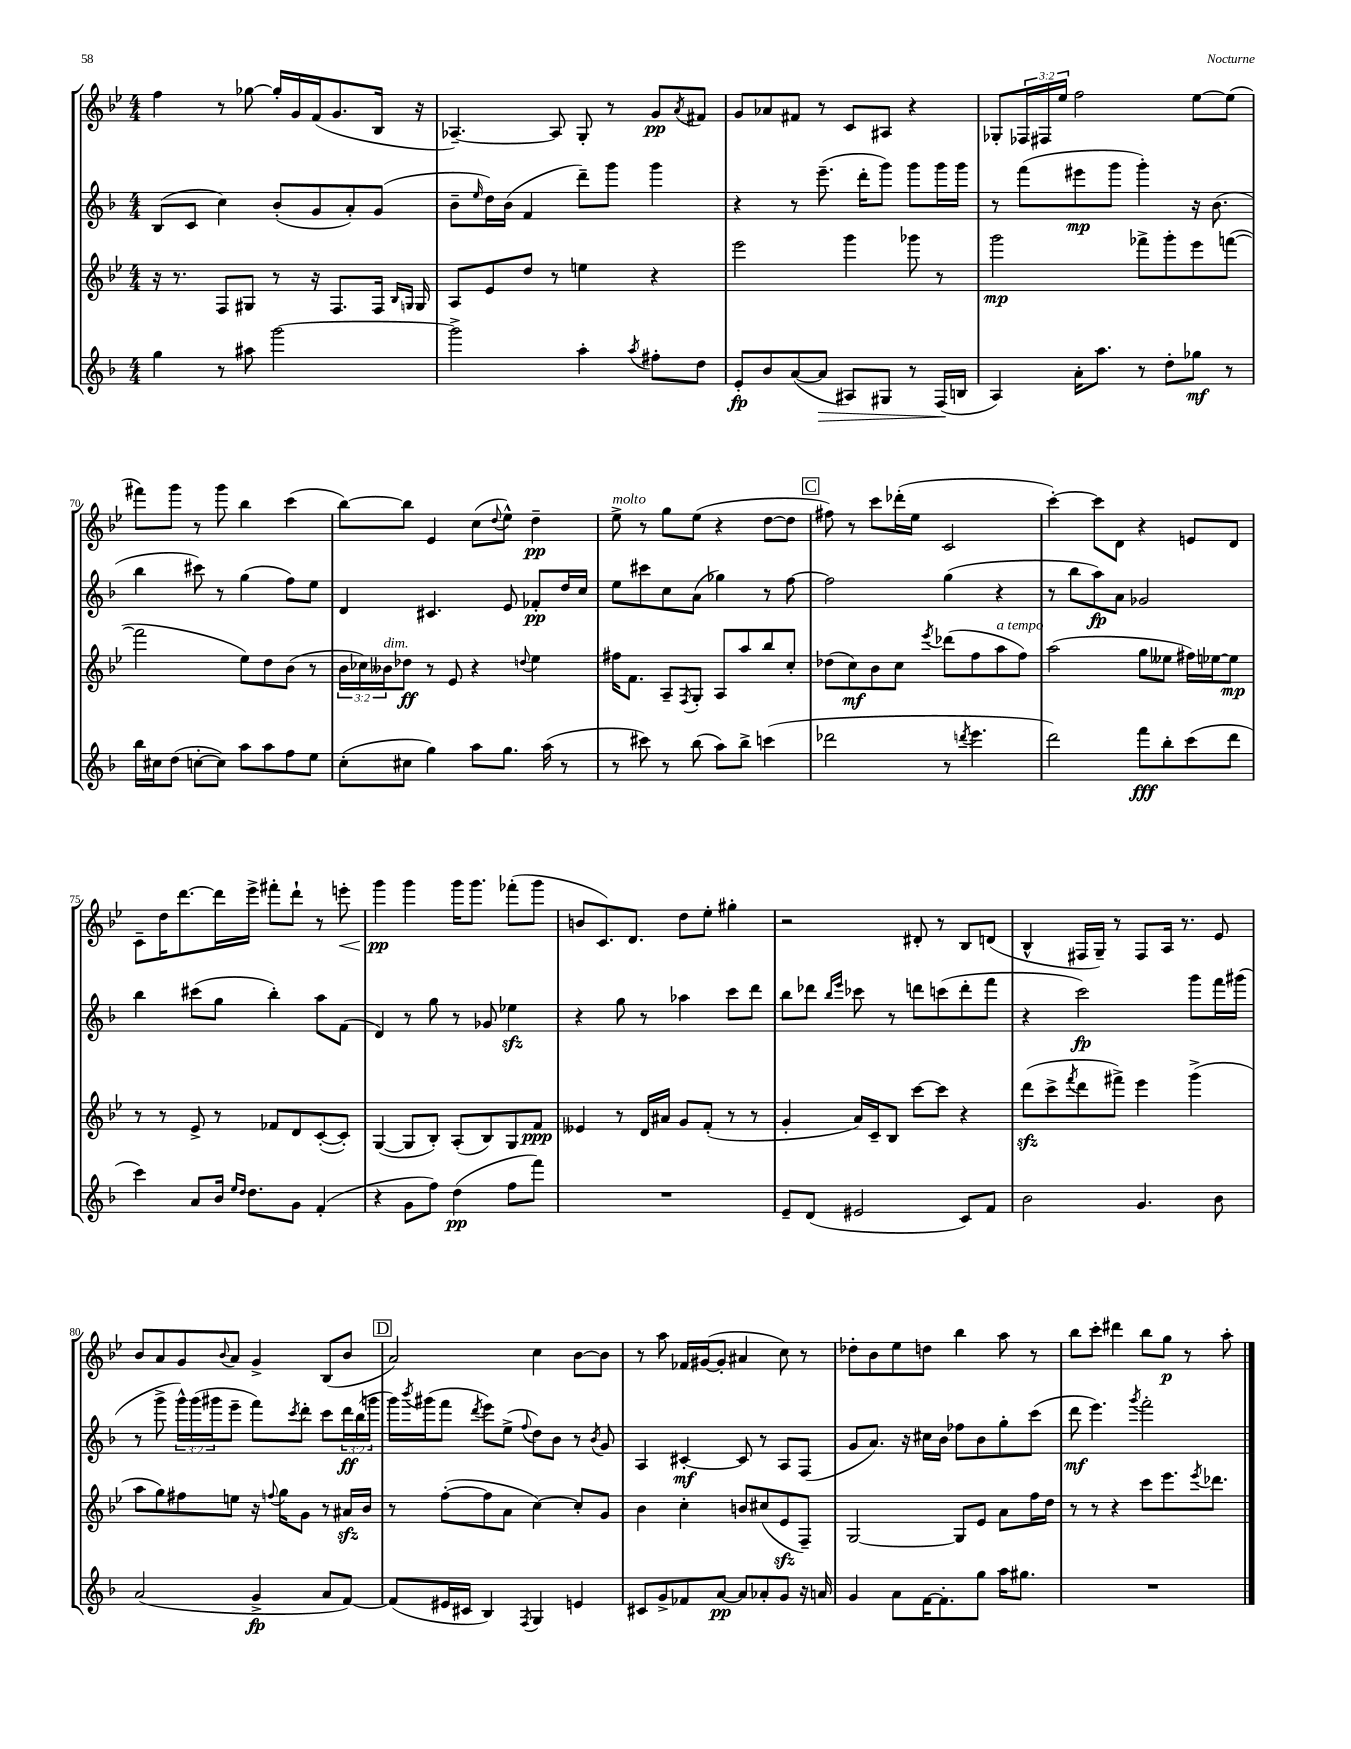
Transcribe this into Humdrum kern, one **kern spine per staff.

**kern	**dynam	**kern	**dynam	**kern	**dynam	**kern	**dynam
*part4	*part4	*part3	*part3	*part2	*part2	*part1	*part1
*staff4	*staff4	*staff3	*staff3	*staff2	*staff2	*staff1	*staff1
*clefG2	*	*clefG2	*	*clefG2	*	*clefG2	*
*k[b-]	*	*k[b-e-]	*	*k[b-]	*	*k[b-e-]	*
*M4/4	*	*M4/4	*	*M4/4	*	*M4/4	*
=66	=66	=66	=66	=66	=66	=66	=66
4gg\	.	16r	.	(8B-/L	.	4ff\	.
.	.	8.r	.	.	.	.	.
.	.	.	.	8c/J	.	.	.
8r	.	8F/L	.	4cc\)	.	8r	.
8aa#X\	.	8G#X/J	.	.	.	[8gg-X\	.
[2ggg\	.	8r	.	(8b-'/L	.	16gg-'/LL]	.
.	.	.	.	.	.	16g/	.
.	.	16r	.	8g/	.	(16f/J	.
.	.	8.F/L	.	.	.	8.g/	.
.	.	.	.	8a'/)	.	.	.
.	.	16F/Jk	.	(8g/J	.	16B-/Jk	.
.	.	16qqB-/LL	.	.	.	.	.
.	.	16qqGn/JJ	.	.	.	.	.
.	.	16G/	.	.	.	16r	.
=67	=67	=67	=67	=67	=67	=67	=67
2ggg^\]	.	8A/L	.	8b-~\L	.	[4.A-X~/)	.
.	.	.	.	16qqee/	.	.	.
.	.	8e-/	.	16dd\L)	.	.	.
.	.	.	.	(16b-\JJ	.	.	.
.	.	8dd/J	.	4f/	.	.	.
.	.	8r	.	.	.	8A-/]	.
4aa'\	.	4een\	.	8ddd~\L)	.	8G'/	.
.	.	.	.	8ggg\J	.	8r	.
8qaa/	.	.	.	.	.	.	.
8ff#X'\L	.	4r	.	4ggg\	.	8g/L	pp
.	.	.	.	.	.	8qa/	.
8dd\J	.	.	.	.	.	8f#X/J	.
=68	=68	=68	=68	=68	=68	=68	=68
8e'/L	fp	2eee-\	.	4r	.	8g/L	.
8b-/	.	.	.	.	.	8a-X/	.
([8a/	.	.	.	8r	.	8f#X/J	.
!	!LO:HP:b	!	!	!	!	!	!
8a/J]	>	.	.	(8.eee~\	.	8r	.
8A#X/L)	.	4ggg\	.	.	.	8c/L	.
.	.	.	.	16ddd'\KL	.	.	.
8G#X/J	.	.	.	8ggg\J)	.	8A#X/J	.
8r	.	8ggg-X\	.	8ggg\L	.	4r	.
(16F/LL	.	8r	.	16ggg\L	.	.	.
16Bn/JJ	]	.	.	16ggg\JJ	.	.	.
=69	=69	=69	=69	=69	=69	=69	=69
4A/)	.	2ggg\	mp	8r	.	8G-X'/L	.
.	.	.	.	(8fff\L	.	24F-X/L	.
.	.	.	.	.	.	24F#X/	.
.	.	.	.	.	.	24ee-/JJ	.
16a'\KL	.	.	.	8eee#X\	mp	2ff\	.
8.aa\J	.	.	.	.	.	.	.
.	.	.	.	8ggg\J	.	.	.
8r	.	8fff-X^\L	.	4ggg'\)	.	.	.
8dd'\L	.	8ggg'\	.	.	.	.	.
8gg-X\J	mf	8eee-\	.	16r	.	[8ee-\L	.
.	.	.	.	(8.b-\	.	.	.
8r	.	([8fffn\J	.	.	.	(8ee-\J]	.
!!LO:LB:g=z
=70	=70	=70	=70	=70	=70	=70	=70
16bb-\LL	.	2fff\]	.	4bb-\	.	8fff#X\L)	.
16cc#X\J	.	.	.	.	.	.	.
(8dd\J	.	.	.	.	.	8ggg\J	.
[8ccn'\L	.	.	.	8ccc#X\)	.	8r	.
8cc\J])	.	.	.	8r	.	8ggg\	.
8aa\L	.	8ee-\L)	.	(4gg\	.	4bb-\	.
8aa\	.	8dd\	.	.	.	.	.
8ff\	.	(8b-\J	.	8ff\L)	.	(4ccc\	.
8ee\J	.	8r	.	8ee\J	.	.	.
=71	=71	=71	=71	=71	=71	=71	=71
(8cc'\L	.	24b-\LL	.	4d/	.	[8bb-\L)	.
.	.	24cc-X\)	.	.	.	.	.
!	!	!LO:TX:a:i:t=dim.	!	!	!	!	!
.	.	24b--X\J	.	.	.	.	.
8cc#X\J	.	8dd-X\J	ff	.	.	8bb-\J]	.
4gg\)	.	8r	.	4.c#X/	.	4e-/	.
.	.	8e-/	.	.	.	.	.
8aa\L	.	4r	.	.	.	(8cc\L	.
.	.	.	.	.	.	8qqdd/	.
8.gg\J	.	.	.	8e/	.	8ee-^^\J)	.
.	.	8qqddn/	.	.	.	.	.
.	.	4ee-\	.	8f-X'/L	pp	4dd~\	pp
(16aa\	.	.	.	.	.	.	.
8r	.	.	.	16dd/L	.	.	.
.	.	.	.	16cc/JJ	.	.	.
=72	=72	=72	=72	=72	=72	=72	=72
!	!	!	!	!	!	!LO:TX:a:i:t=molto	!
8r	.	16ff#X\KL	.	8ee\L	.	8ee-^\	.
.	.	8.f\J	.	.	.	.	.
8ccc#X\)	.	.	.	8ccc#X\	.	8r	.
8r	.	8A~/L	.	8cc\	.	8gg\L	.
.	.	8qF/	.	.	.	.	.
(8bb-\	.	8G'/J	.	(8a\J	.	(8ee-\J	.
8aa\L)	.	8A/L	.	4gg-X\)	.	4r	.
8bb-^\J	.	8aa/	.	.	.	.	.
(4cccn\	.	8bb-/	.	8r	.	[8dd\L	.
.	.	8cc'/J	.	[8ff\	.	8dd\J]	.
!!LO:REH:place=s1:t=C
=73	=73	=73	=73	=73	=73	=73	=73
2ddd-X\	.	(8dd-X\L	.	2ff\]	.	8ff#X\)	.
.	.	8cc\)	mf	.	.	8r	.
.	.	8b-\	.	.	.	8ccc\L	.
.	.	8cc\J	.	.	.	(16ddd-X'\L	.
.	.	.	.	.	.	16ee-\JJ	.
.	.	8qeee-/	.	.	.	.	.
8r	.	(8ddd-X\L	.	(4gg\	.	2c/	.
8qdddn/	.	.	.	.	.	.	.
4.eee\	.	8ff\	.	.	.	.	.
!	!	!LO:TX:a:i:t=a tempo	!	!	!	!	!
.	.	8aa\	.	4r	.	.	.
.	.	8ff\J)	.	.	.	.	.
=74	=74	=74	=74	=74	=74	=74	=74
2ddd\)	.	(2aa\	.	8r	.	[4ccc'\)	.
.	.	.	.	8bb-\L	.	.	.
.	.	.	.	8aa\)	fp	8ccc\L]	.
.	.	.	.	8a\J	.	8d\J	.
8fff\L	fff	8gg\L	.	2g-X/	.	4r	.
8bb-'\	.	8ee--X\J	.	.	.	.	.
(8ccc\	.	16ff#X\LL)	.	.	.	8en/L	.
.	.	[16ee-X\J	.	.	.	.	.
8ddd\J	.	8ee-\J]	mp	.	.	8d/J	.
!!LO:LB:g=z
=75	=75	=75	=75	=75	=75	=75	=75
4ccc\)	.	8r	.	4bb-\	.	8c~\L	.
.	.	8r	.	.	.	16dd\K	.
.	.	.	.	.	.	[8.ddd\	.
8a/L	.	8e-^/	.	(8ccc#X\L	.	.	.
16b-/Jk	.	8r	.	8gg\J	.	16ddd\L]	.
16qqee/LL	.	.	.	.	.	.	.
16qqdd/JJ	.	.	.	.	.	.	.
8.dd\L	.	.	.	.	.	16eee-^\JJ	.
.	.	8f-X/L	.	4bb-'\)	.	8fff#X'\L	.
8g\J	.	8d/	.	.	.	8ddd`\J	.
(4f'/	.	([8c'/	.	8aa\L	.	8r	.
!	!	!	!	!	!	!	!LO:HP:b
.	.	8c'/J])	.	(8f\J	.	8eeen'\	<
=76	=76	=76	=76	=76	=76	=76	=76
4r	.	([4G/	.	4d/)	.	4ggg\	pp
8g\L	.	8G/L]	.	8r	.	4ggg\	[
8ff\J)	.	8B-'/J)	.	8gg\	.	.	.
(4dd\	pp	(8A'/L	.	8r	.	16ggg\KL	.
.	.	.	.	.	.	8.ggg\J	.
.	.	8B-/)	.	8g-X/	.	.	.
8ff\L	.	8G/	.	4ee-Xzz\	.	(8fff-X'\L	.
8fff\J)	.	8f/J	ppp	.	.	8ggg\J	.
=77	=77	=77	=77	=77	=77	=77	=77
1r	.	4e--X/	.	4r	.	8bn/L	.
.	.	.	.	.	.	8.c/)	.
.	.	8r	.	8gg\	.	.	.
.	.	.	.	.	.	8.d/J	.
.	.	16d/LL	.	8r	.	.	.
.	.	16a#X/JJ	.	.	.	.	.
.	.	8g/L	.	4aa-X\	.	8dd\L	.
.	.	(8f'/J	.	.	.	8ee-'\J	.
.	.	8r	.	8ccc\L	.	4gg#X'\	.
.	.	8r	.	8ddd\J	.	.	.
=78	=78	=78	=78	=78	=78	=78	=78
8e~/L	.	4g'/	.	8bb-\L	.	2r	.
(8d/J	.	.	.	8ddd-X\J	.	.	.
.	.	.	.	16qqbb-/LL	.	.	.
.	.	.	.	16qqeee/JJ	.	.	.
2e#X/	.	16a/LL)	.	8ccc-X\	.	.	.
.	.	16c~/J	.	.	.	.	.
.	.	8B-/J	.	8r	.	.	.
.	.	[8ccc\L	.	8dddn\L	.	8d#X'/	.
.	.	8ccc\J]	.	(8cccn\	.	8r	.
8c/L)	.	4r	.	8ddd'\	.	8B-/L	.
8f/J	.	.	.	8fff\J	.	(8dn/J	.
=79	=79	=79	=79	=79	=79	=79	=79
2b-\	.	(8dddzz\L	.	4r	.	4B-^^/	.
.	.	8ccc^\	.	.	.	.	.
.	.	8qfff/	.	.	.	.	.
.	.	8ddd\	.	2ccc\)	fp	16F#X/LL	.
.	.	.	.	.	.	16G~/JJ)	.
.	.	8fff#X^\J)	.	.	.	8r	.
4.g/	.	4eee-\	.	.	.	8F#/L	.
.	.	.	.	.	.	16A/Jk	.
.	.	.	.	.	.	8.r	.
.	.	(4ggg^\	.	8ggg\L	.	.	.
8b-\	.	.	.	16fff\L	.	8e-/	.
.	.	.	.	(16ggg#X\JJ	.	.	.
!!LO:LB:g=z
=80	=80	=80	=80	=80	=80	=80	=80
(2a/	.	8aa\L	.	8r	.	8b-/L	.
.	.	8gg\)	.	8ggg^\	.	8a/	.
.	.	8ff#X\	.	24ggg^^\LL)	.	8g/	.
.	.	.	.	(24ggg\	.	.	.
.	.	.	.	24ggg#X\J	.	.	.
.	.	.	.	.	.	8qqb-/	.
.	.	8een\J	.	8eee~\J	.	8a/J	.
4g^/	fp	16r	.	8fff\L)	.	4g^/	.
.	.	8qqffn/	.	.	.	.	.
.	.	16gg\KL	.	.	.	.	.
.	.	.	.	8qccc/	.	.	.
.	.	8g\J	.	8ddd'\J	.	.	.
8a/L	.	8r	.	8ccc\L	.	(8B-/L	.
[8f/J)	.	16a#Xzz/LL	.	24ddd\L	ff	8b-/J	.
.	.	.	.	(24bb-\	.	.	.
.	.	16b-/JJ	.	.	.	.	.
.	.	.	.	24gggn\JJ	.	.	.
!!LO:REH:place=s1:t=D
=81	=81	=81	=81	=81	=81	=81	=81
(8f/L]	.	8r	.	16ggg\LL)	.	2a/)	.
.	.	.	.	8qbbb-/	.	.	.
.	.	.	.	(16ggg#X\J	.	.	.
16e#X/L	.	([8ff'\L	.	8fff\J	.	.	.
16c#X/JJ	.	.	.	.	.	.	.
.	.	.	.	8qddd/	.	.	.
4B-/)	.	8ff\]	.	8eee\L)	.	.	.
.	.	8a\J	.	(8ee^\J	.	.	.
8qF/	.	.	.	8qqff/	.	.	.
4G/	.	[4cc\)	.	8dd\L)	.	4cc\	.
.	.	.	.	8b-\J	.	.	.
4en/	.	8cc'/L]	.	8r	.	[8b-\L	.
.	.	.	.	8qb-/	.	.	.
.	.	8g/J	.	8g/	.	8b-\J]	.
=82	=82	=82	=82	=82	=82	=82	=82
8c#X/L	.	4b-\	.	4A/	.	8r	.
8g^/	.	.	.	.	.	8aa\	.
8f-X/	.	4cc'\	.	[4c#X'/	mf	16f-X/LL	.
.	.	.	.	.	.	([16g#X/J	.
[8a/J	pp	.	.	.	.	8g#'/J]	.
8a/L]	.	8bn/L	.	8c#/]	.	4a#X/	.
8a-X'/	.	(8cc#X/	.	8r	.	.	.
8g/J	.	8e-zz/	.	8A/L	.	8cc\)	.
16r	.	8F~/J)	.	(8F/J	.	8r	.
16an/	.	.	.	.	.	.	.
=83	=83	=83	=83	=83	=83	=83	=83
4g/	.	[2G/	.	8g/L	.	8dd-X'\L	.
.	.	.	.	8.a/J)	.	8b-\	.
8a\L	.	.	.	.	.	8ee-\	.
.	.	.	.	16r	.	.	.
[16f\K	.	.	.	16cc#X\LL	.	8ddn\J	.
8.f'\]	.	.	.	16b-\JJ	.	.	.
.	.	8G/L]	.	8ff-X\L	.	4bb-\	.
8gg\J	.	8e-/J	.	8b-\	.	.	.
16aa\KL	.	8a\L	.	8gg'\	.	8aa\	.
8.gg#X\J	.	.	.	.	.	.	.
.	.	16ff\L	.	(8ccc\J	.	8r	.
.	.	16dd\JJ	.	.	.	.	.
=84	=84	=84	=84	=84	=84	=84	=84
1r	.	8r	.	8ddd\	mf	8bb-\L	.
.	.	8r	.	4.eee\)	.	8ccc'\J	.
.	.	4r	.	.	.	4ddd#X\	.
.	.	.	.	8qggg/	.	.	.
.	.	8ccc\L	.	2fff'\	.	8bb-\L	.
.	.	8.eee-\	.	.	.	8gg\J	p
.	.	.	.	.	.	8r	.
.	.	8qeee-/	.	.	.	.	.
.	.	8.ddd-X\J	.	.	.	.	.
.	.	.	.	.	.	8aa'\	.
==	==	==	==	==	==	==	==
*-	*-	*-	*-	*-	*-	*-	*-
